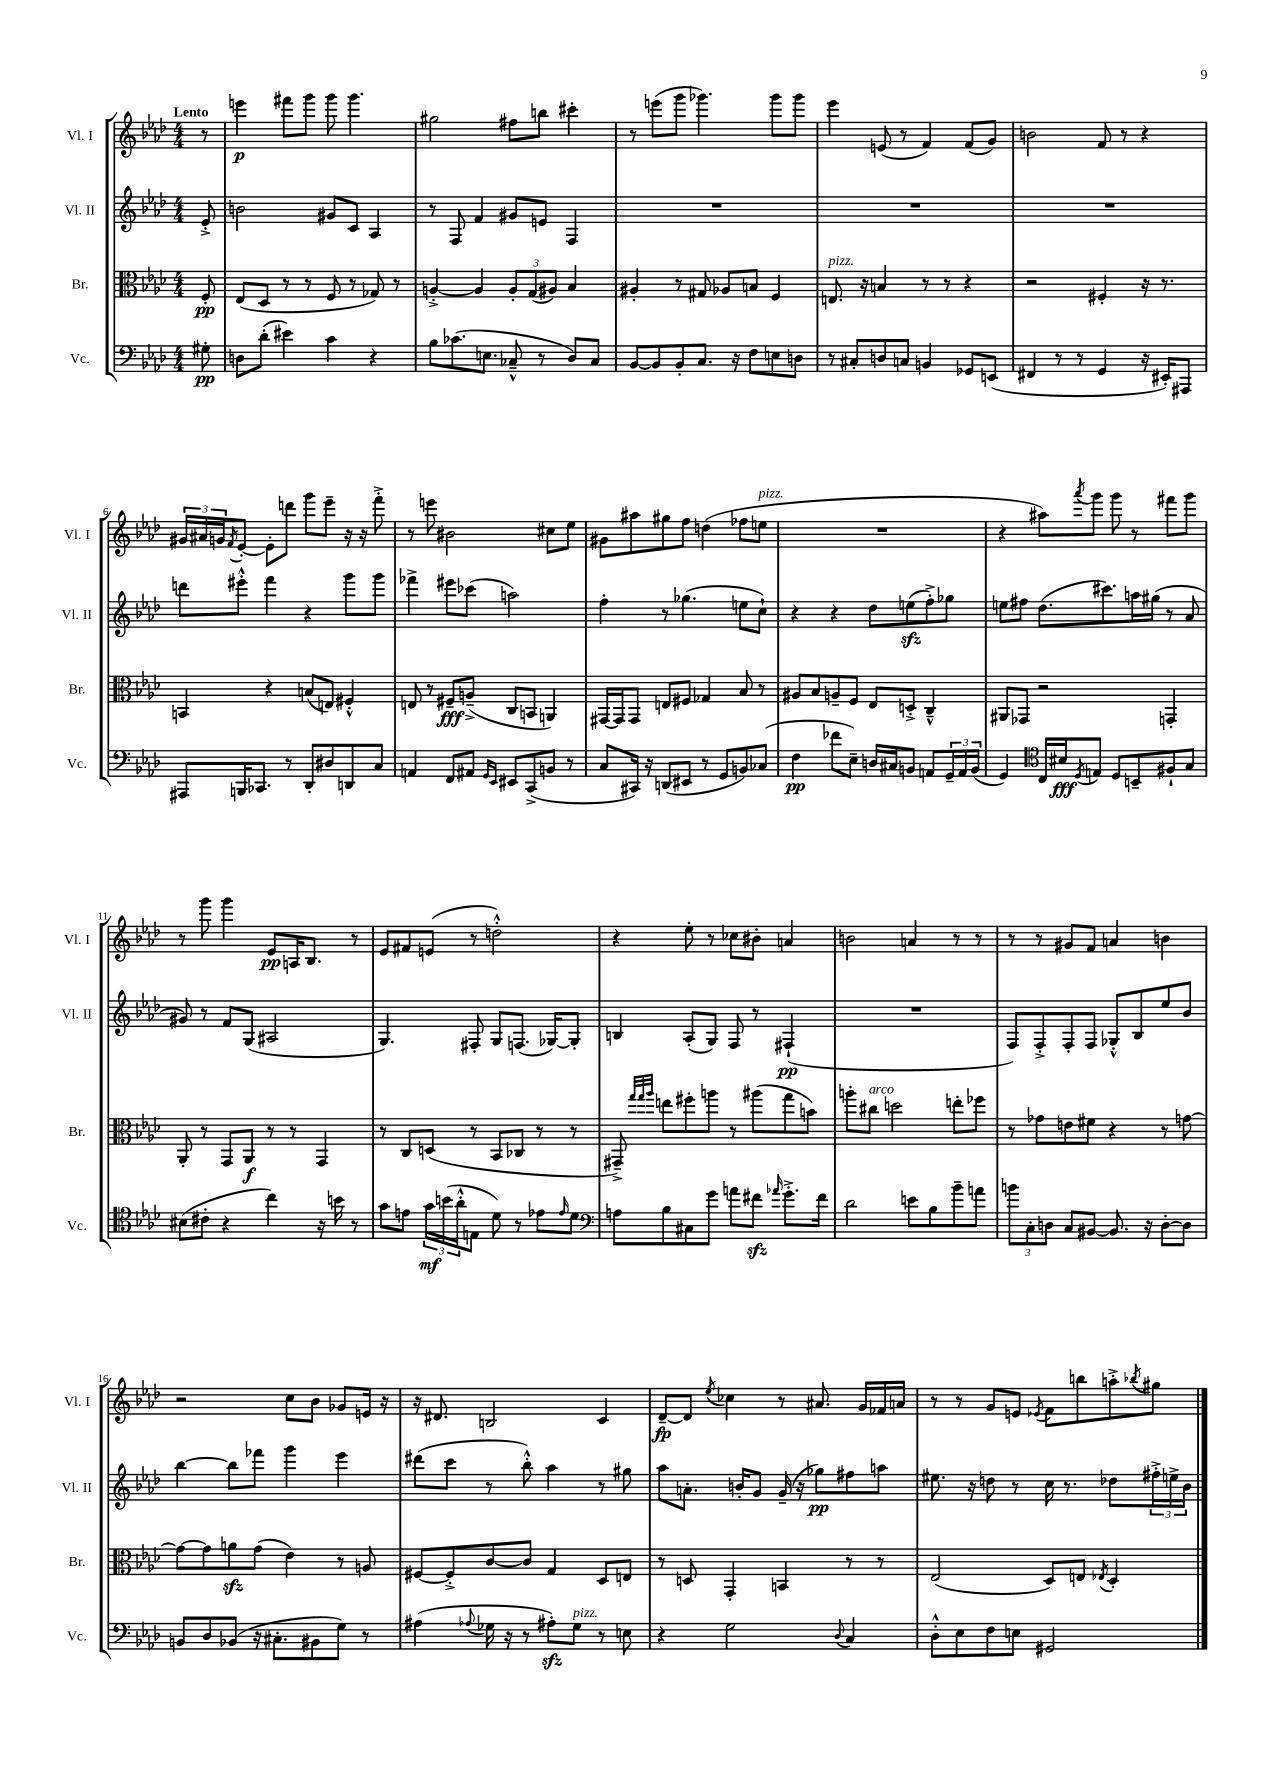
<<
\new StaffGroup <<
\new Staff = "s0" \with { instrumentName = "Vl. I" shortInstrumentName = "Vl. I" } {
    \clef treble \key aes \major \numericTimeSignature \time 4/4 \partial 8 \tempo "Lento"
    r8 |
    e'''4\p fis'''8 g'''8 g'''8 g'''4. |
    gis''2 fis''8 b''8 cis'''4-. |
    r8 e'''8( g'''8 ges'''4.) ges'''8 ges'''8 |
    ees'''4 e'8( r8 f'4) f'8( g'8) |
    b'2 f'8 r8 r4 |
    \tuplet 3/2 { gis'16 ais'16 g'16 } \acciaccatura { f'8 } ees'8~-. ees'8-. d'''8 g'''8 ees'''8-- r16 r16 f'''8-.-> |
    r8 e'''8 bis'2 cis''8 ees''8 |
    gis'8 ais''8 gis''8 f''8 d''4( fes''8 e''8^\markup { \italic "pizz." } |
    R1 |
    r4 ais''8) \acciaccatura { aes'''8 } g'''8 g'''8 r8 fis'''8 g'''8 |
    r8 g'''8 g'''4 ees'8\pp a16 bes8. r8 |
    ees'8 fis'8 e'8( r8 d''2-.-^) |
    r4 ees''8-. r8 ces''8 bis'8-. a'4 |
    b'2 a'4 r8 r8 |
    r8 r8 gis'8 f'8 a'4 b'4 |
    r2 c''8 bes'8 ges'8 e'16 r16 |
    r16 dis'8. b2 c'4 |
    des'8~--\fp des'8 \acciaccatura { ees''8 } ces''4 r8 ais'8. g'16 fes'16 a'16 |
    r8 r8 g'8 e'8 \acciaccatura { ees'8 } f'8 b''8 a''8-.-> \acciaccatura { bes''8 } gis''8 \bar "|." |
}
\new Staff = "s1" \with { instrumentName = "Vl. II" shortInstrumentName = "Vl. II" } {
    \clef treble \key aes \major \numericTimeSignature \time 4/4 \partial 8
    ees'8-.-> |
    b'2 gis'8 c'8 aes4 |
    r8 f8 f'4 gis'8 e'8 f4 |
    R1 |
    R1 |
    R1 |
    d'''8 eis'''8-.-^ f'''4 r4 g'''8 g'''8 |
    fes'''4-> eis'''8 ces'''8( a''2) |
    f''4-. r8 ges''4.( e''8 c''8-!) |
    r4 r4 des''8 e''8\sfz( f''8-.->) ges''8 |
    e''8 fis''8 des''8.( cis'''8.) a''16 gis''16( r8 aes'8 |
    gis'8) r8 f'8 g8( ais2 |
    g4.) fis8-. g8 f8.( ges16~) ges8-. |
    b4 aes8-.( g8) f8 r8 fis4-!\pp( |
    R1 |
    f8) f8-.-> f8-. f8 ges8-.-^ bes8 ees''8 bes'8 |
    bes''4~ bes''8 fes'''8 g'''4 ees'''4 |
    dis'''8( c'''8 r8 bes''8-.-^) aes''4 r8 gis''8 |
    aes''8 a'8.-. b'16-. g'8 g'16--( r16 ges''8\pp) fis''8 a''8 |
    eis''8. r16 d''8 r8 c''16 r8. des''8 \tuplet 3/2 { fis''16-.-> e''16-> bes'16 } \bar "|." |
}
\new Staff = "s2" \with { instrumentName = "Br." shortInstrumentName = "Br." } {
    \clef alto \key aes \major \numericTimeSignature \time 4/4 \partial 8
    f8-.\pp |
    ees8( des8 r8 r8 f8 r8 ges8) r8 |
    a4~-.-> a4 \tuplet 3/2 { a8-. g8( ais8) } bes4 |
    ais4-. r8 gis8 aes8 b8 f4 |
    e8.^\markup { \italic "pizz." } r16 b4 r8 r8 r4 |
    r2 fis4-. r16 r8. |
    b,4 r4 b8( e8) fis4-.-^ |
    e8 r8 fis8--\fff a8--->( c8 b,8 a,4) |
    gis,16~ gis,16 gis,8 e8 fis8 ges4 bes8 r8 |
    ais8 bes8 a8-- f8 ees8 d8-.-> c4---^ |
    ais,8 ges,8 r2 g,4-. |
    aes,8-. r8 g,8 aes,8\f r8 r8 g,4 |
    r8 c8 d8( r8 bes,8 ces8 r8 r8 |
    gis,8--->) \grace { g''32 g''32 aes''32 } e''8 fis''8-. a''8 r8 ais''8( g''8 b'8) |
    a''8-. cis''8^\markup { \italic "arco" } d''2 e''8-. fes''8 |
    r8 ges'8 e'8 fis'8 r4 r8 g'8~ |
    g'8~ g'8 a'8\sfz g'8( ees'4) r8 a8 |
    fis8~ fis8-.-> c'8~ c'8 g4 des8 e8 |
    r8 d8 g,4-. b,4 r8 r8 |
    ees2( des8) e8 \acciaccatura { ees8 } des4-. \bar "|." |
}
\new Staff = "s3" \with { instrumentName = "Vc." shortInstrumentName = "Vc." } {
    \clef bass \key aes \major \numericTimeSignature \time 4/4 \partial 8
    gis8-.\pp |
    d8 des'8-.( eis'4) c'4 r4 |
    bes8 ces'8.( e8. ces8---^ r8 des8) ces8 |
    bes,8~ bes,8 bes,8-. c8. r16 f8 e8 d8 |
    r8 cis8-. d8 c8 b,4 ges,8 e,8( |
    fis,4 r8 r8 g,4 r16 eis,16-.) ais,,8 |
    ais,,8 b,,16 ces,8. r8 des,8-. dis8 d,8 c8 |
    a,4 f,8 ais,8 \grace { g,16 ees,16 } eis,8 c,8->( b,8 r8 |
    c8 cis,16) r16 d,8( eis,8 r8 g,8 b,8) ces8( |
    f4\pp fes'8 ees8--) d16 cis16 b,8 a,8 \tuplet 3/2 { g,16-- a,16 b,16( } |
    g,4) \clef tenor c16 bis16\fff \acciaccatura { des8 } e8 des8 b,8-- fis8-! g8 |
    bis8( cis'8-. r4 c''4) r16 b'16 r8 |
    g'8 e'8 \tuplet 3/2 { g'16\mf b'16( aes'16-.-^ } e8 des'8) r8 ees'8 \grace { ees'16 } des'8 |
    \clef bass a8 bes8 cis8 g'8 a'8 fis'8\sfz \grace { aes'16 } g'8.-.-> fis'16 |
    des'2 e'8 bes8 bes'8-- a'8 |
    \tuplet 3/2 { b'8 c8-. d8 } c8 bis,8~ bis,8. r16 d8~-. d8 |
    b,8 des8 bes,8( r16 cis8.-. bis,8 g8) r8 |
    ais4( \appoggiatura { aes8 } ges16 r16 r8 ais8-.\sfz) ges8^\markup { \italic "pizz." } r8 e8 |
    r4 g2 \appoggiatura { des8 } c4 |
    des8-.-^ ees8 f8 e8 gis,2 \bar "|." |
}
>>
>>
